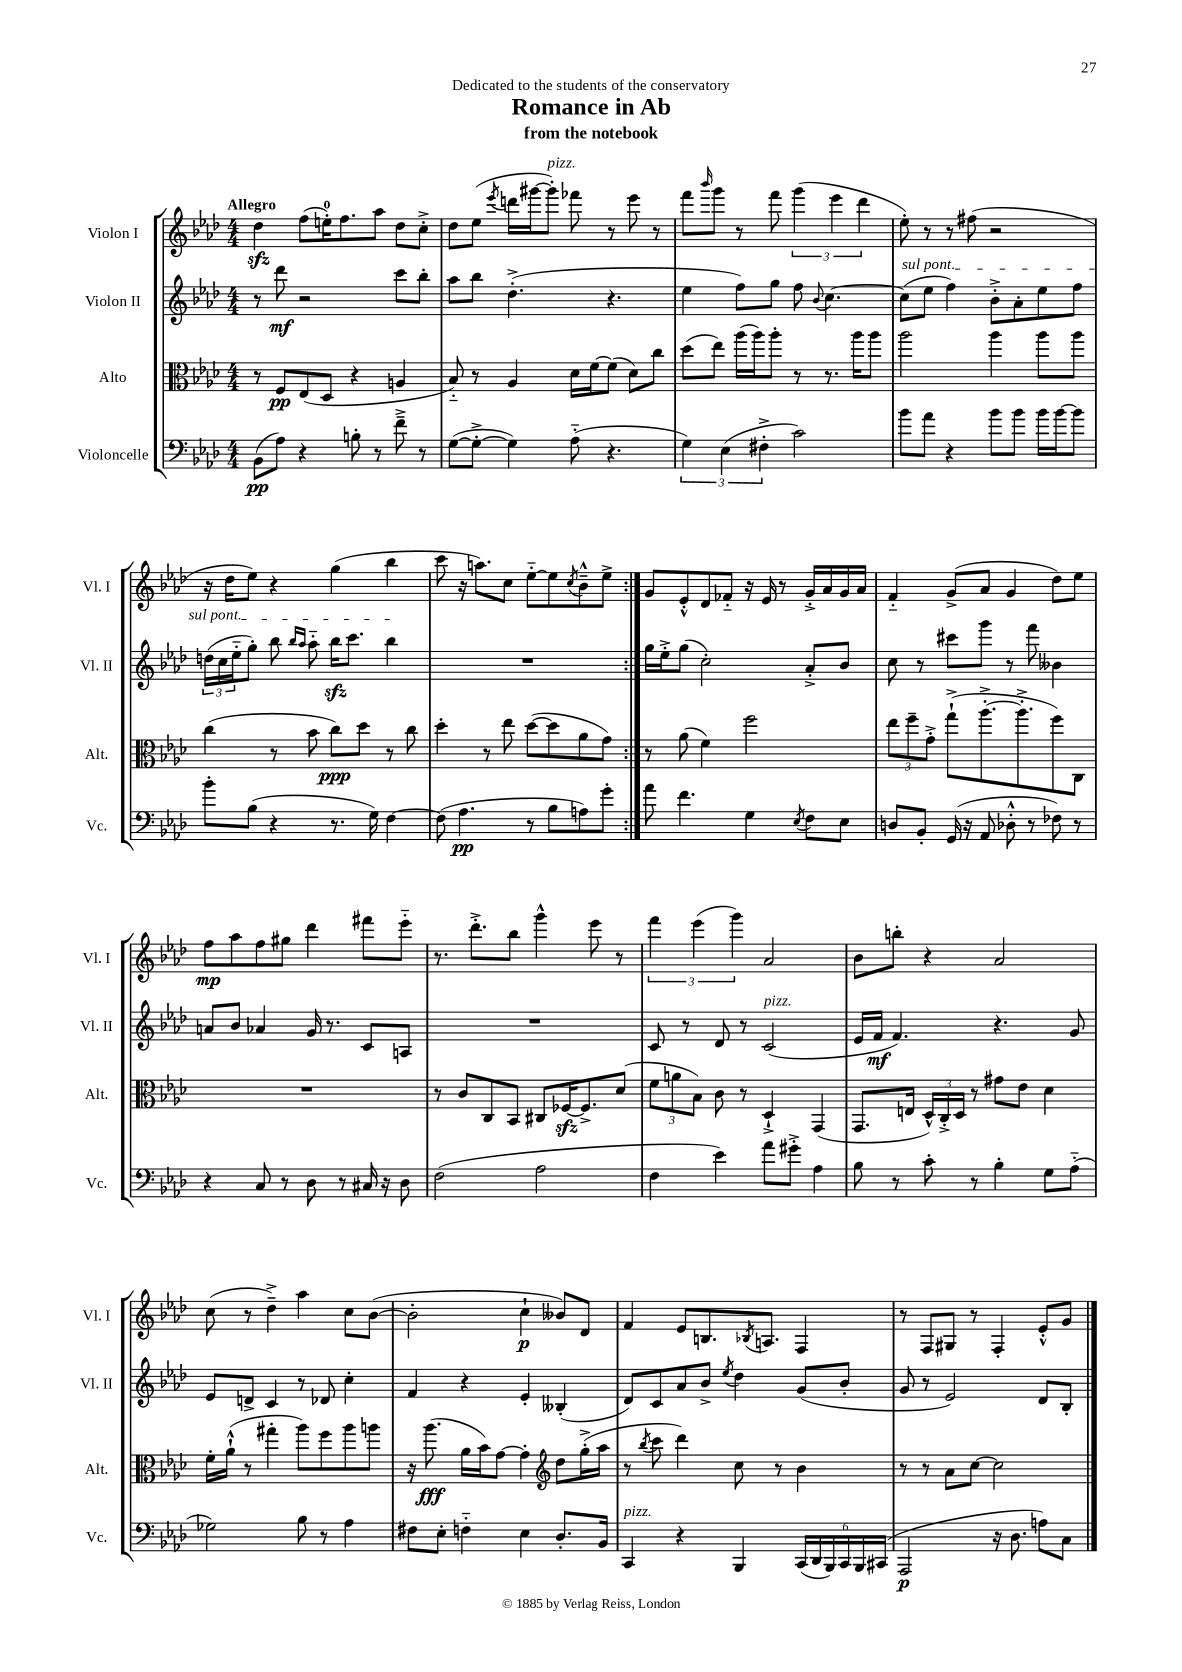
\header { title = "Romance in Ab" subtitle = "from the notebook" dedication = "Dedicated to the students of the conservatory" }
<<
\new StaffGroup <<
\new Staff = "s0" \with { instrumentName = "Violon I" shortInstrumentName = "Vl. I" } {
    \clef treble \key aes \major \numericTimeSignature \time 4/4 \tempo "Allegro"
    \repeat volta 2 { des''4\sfz f''8( e''16-0-.) f''8. aes''8 des''8 c''8-.-> |
    des''8 ees''8( \acciaccatura { ees'''8 } d'''16 gis'''16~ gis'''8-.^\markup { \italic "pizz." }) fes'''8 r8 ees'''8 r8 |
    f'''8 \grace { bes'''16 } g'''8 r8 f'''8 \tuplet 3/2 { g'''4( ees'''4 des'''4 } |
    ees''8-.) r8 r8 fis''8( r2 |
    r16 des''16 ees''8) r4 g''4( bes''4 |
    c'''8 r16 a''8.) c''8 ees''8~-_ ees''8 \acciaccatura { c''8 } bes'8---^ ees''8-> | }
    g'8 ees'8-.-^ des'8 fes'8-_ r16 ees'16 r8 g'16-.-> aes'16 g'16 aes'16 |
    f'4-_ g'8->( aes'8 g'4 des''8) ees''8 |
    f''8\mp aes''8 f''8 gis''8 des'''4 fis'''8 ees'''8-_ |
    r8. des'''8.-.-> bes''8 g'''4-^ ees'''8 r8 |
    \tuplet 3/2 { f'''4 ees'''4( g'''4) } aes'2 |
    bes'8 b''8-. r4 aes'2 |
    c''8( r8 des''4--->) aes''4 c''8 bes'8~( |
    bes'2-. c''4-!\p beses'8) des'8 |
    f'4 ees'8 b8. \acciaccatura { bes8 } a8. f4 |
    r8 f8 gis8 r8 f4-. ees'8-.-^ g'8 \bar "|." |
}
\new Staff = "s1" \with { instrumentName = "Violon II" shortInstrumentName = "Vl. II" } {
    \clef treble \key aes \major \numericTimeSignature \time 4/4
    \repeat volta 2 { r8 des'''8\mf r2 c'''8 bes''8-. |
    aes''8 bes''8 des''4.-.->( r4. |
    ees''4 f''8) g''8 f''8 \appoggiatura { bes'8 } c''4.~ |
    \once \override TextSpanner.bound-details.left.text = \markup { \italic "sul pont." } c''8\startTextSpan( ees''8 f''4) bes'8-.-> aes'8-. ees''8 f''8 |
    \tuplet 3/2 { d''16( c''16 ees''16-_ } g''8-.) bes''8 \grace { bes''16 aes''16 } aes''8-_ bes''16\sfz c'''8. bes''4\stopTextSpan |
    R1 | }
    g''16 ees''16-.-> g''8( c''2-.) aes'8-.-> bes'8 |
    c''8 r8 cis'''8 g'''8 r8 f'''8 beses'4 |
    a'8 bes'8 aes'4 g'16 r8. c'8 a8 |
    R1 |
    c'8 r8 des'8 r8 c'2^\markup { \italic "pizz." }( |
    ees'16 f'16\mf f'4.) r4. g'8 |
    ees'8 d'8-> c'4 r8 des'8 c''4-. |
    f'4 r4 ees'4-. beses4-.( |
    des'8) c'8 aes'8 bes'8-> \acciaccatura { ees''8 } des''4 g'8( bes'8-. |
    g'8 r8 ees'2) des'8 bes8-. \bar "|." |
}
\new Staff = "s2" \with { instrumentName = "Alto" shortInstrumentName = "Alt." } {
    \clef alto \key aes \major \numericTimeSignature \time 4/4
    \repeat volta 2 { r8 f8\pp ees8( des8 r4 a4 |
    bes8-_) r8 aes4 des'16 f'16~ f'8( des'8) c''8 |
    des''8( ees''8) aes''16( aes''16) aes''8-. r8 r8. aes''16 aes''8 |
    aes''2 aes''4 aes''8 aes''8 |
    c''4( r8 bes'8 c''8\ppp) des''8 r8 c''8 |
    des''4-. r8 ees''8 des''8~( des''8 aes'8 g'8) | }
    r8 aes'8( f'4) f''2 |
    \tuplet 3/2 { ees''8 f''8-- g'8-.-> } g''8-!->( aes''8.~-.-> aes''8.-.-> f''8) c8 |
    R1 |
    r8 c'8 c8 bes,8 cis8 fes16~\sfz fes8.-> des'8( |
    \tuplet 3/2 { f'8 a'8 bes8) } c'8 r8 des4-!-> g,4( |
    g,8. e16 \tuplet 3/2 { des16-^) c16-.-> des16 } r8 gis'8 ees'8 des'4 |
    f'16-. aes'16-!-^( r8 gis''4-. aes''8) f''8 aes''8 a''8 |
    r16 aes''8.\fff( aes'16 bes'16) g'8~ g'4-. \clef treble des''8 g''16-.->( aes''16 |
    r8 \acciaccatura { bes''8 } c'''8 des'''4) c''8 r8 bes'4 |
    r8 r8 aes'8 c''8~ c''2 \bar "|." |
}
\new Staff = "s3" \with { instrumentName = "Violoncelle" shortInstrumentName = "Vc." } {
    \clef bass \key aes \major \numericTimeSignature \time 4/4
    \repeat volta 2 { bes,8\pp( aes8) r4 b8-. r8 f'8---> r8 |
    g8~( g8~-.-> g4) aes8-_( r4. |
    \tuplet 3/2 { g4) ees4( fis4-.-> } c'2) |
    bes'8 aes'8 r4 bes'8 bes'8 bes'16 bes'16~ bes'8 |
    bes'8-. bes8( r4 r8. g16) f4~ |
    f8( aes4.\pp r8 bes8 a8) g'8-. | }
    aes'8 f'4. g4 \acciaccatura { ees8 } f8 ees8 |
    d8 bes,8-. g,16( r16 aes,8 des8-.-^ r8 fes8) r8 |
    r4 c8 r8 des8 r8 cis16 r16 des8 |
    f2( aes2 |
    f4 ees'4) aes'8 gis'8-.-> aes4 |
    bes8 r8 c'8-. r8 bes4-. g8 aes8-_( |
    ges2) bes8 r8 aes4 |
    fis8 ees8-. f4-_ ees4 des8.-. bes,16 |
    c,4^\markup { \italic "pizz." } r4 bes,,4 \tuplet 6/4 { c,16( des,16 bes,,16) c,16 bes,,16 cis,16( } |
    aes,,2\p r16 des8. a8) c8 \bar "|." |
}
>>
>>
\layout { \context { \Score \remove "Bar_number_engraver" } }
